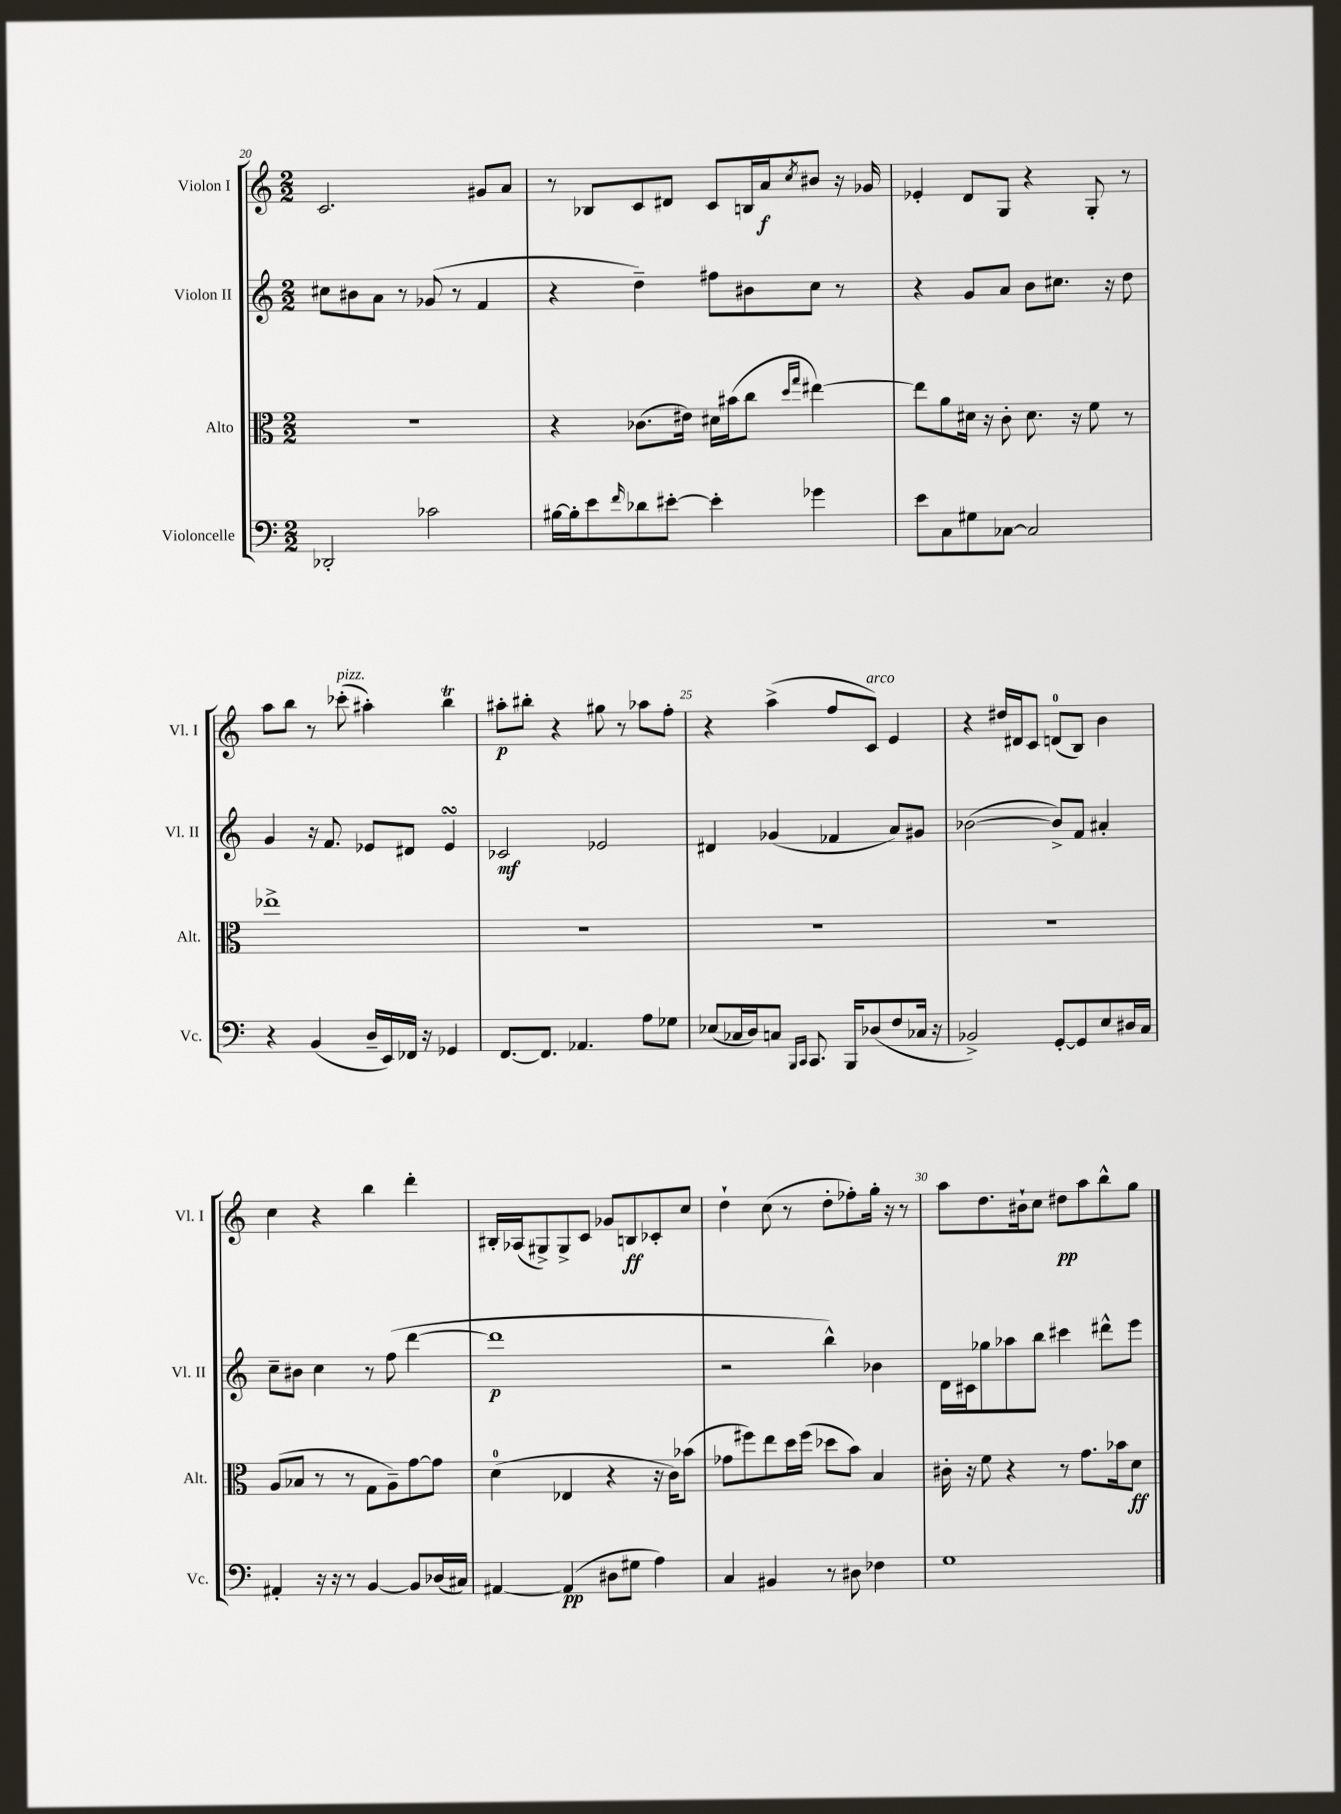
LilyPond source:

<<
\new StaffGroup <<
\new Staff = "s0" \with { instrumentName = "Violon I" shortInstrumentName = "Vl. I" } {
    \clef treble \key c \major \numericTimeSignature \time 2/2
    c'2. gis'8 a'8 |
    r8 bes8 c'8 dis'8 c'8 b16 a'16\f \acciaccatura { c''8 } bis'8 r16 ges'16 |
    ees'4-. d'8 g8 r4 g8-. r8 |
    a''8 b''8 r8 ces'''8-.^\markup { \italic "pizz." }( ais''4-.) b''4\trill |
    ais''8-.\p bis''8-. r4 gis''8 r8 aes''8 f''8-. |
    r4 a''4->( f''8 c'8^\markup { \italic "arco" }) e'4 |
    r4 dis''16 dis'16 c'8 d'8-0( b8) b'4 |
    c''4 r4 b''4 d'''4-. |
    bis16-. aes16( gis8->) gis8-> c'8 ges'8 b8\ff ces'8-. c''8 |
    d''4-! c''8( r8 d''8-. fes''8-.) g''16-. r16 r8 |
    a''8 d''8. bis'16-! c''8 dis''8\pp a''8 b''8-^ g''8 \bar "|." |
}
\new Staff = "s1" \with { instrumentName = "Violon II" shortInstrumentName = "Vl. II" } {
    \clef treble \key c \major \numericTimeSignature \time 2/2
    cis''8 bis'8 a'8 r8 ges'8( r8 f'4 |
    r4 d''4--) fis''8 bis'8 c''8 r8 |
    r4 g'8 a'8 b'8 cis''8. r16 d''8 |
    g'4 r16 f'8. ees'8 dis'8 ees'4\turn |
    ces'2\mf ees'2 |
    dis'4 ges'4( fes'4 a'8) gis'8 |
    bes'2~( bes'8->) f'8 ais'4-. |
    c''8-- bis'8 c''4 r8 f''8( d'''4~ |
    d'''1\p |
    r2 b''4-^) bes'4 |
    d'16 cis'16 ges''8 aes''8 b''8 cis'''4 dis'''8-^ e'''8 \bar "|." |
}
\new Staff = "s2" \with { instrumentName = "Alto" shortInstrumentName = "Alt." } {
    \clef alto \key c \major \numericTimeSignature \time 2/2
    r1 |
    r4 ces'8.( eis'16) dis'16 bis'16( c''8 \grace { d''16 g''16 } eis''4~) |
    eis''8 a'8 dis'16 r16 c'8-. dis'8. r16 f'8 r8 |
    ees''1-> |
    R1 |
    R1 |
    R1 |
    a8( bes8 r8 r8 g8 a8--) g'8~ g'8 |
    d'4-0( ees4 r4 r16 c'16) bes'8( |
    ges'8 fis''8) e''8 d''16 fis''16( des''8 b'8) b4 |
    cis'16-. r16 f'8 r4 r8 g'8. bes'16 d'8\ff \bar "|." |
}
\new Staff = "s3" \with { instrumentName = "Violoncelle" shortInstrumentName = "Vc." } {
    \clef bass \key c \major \numericTimeSignature \time 2/2
    des,2-. ces'2 |
    bis16~ bis16-. e'8 \grace { f'16 } des'8 eis'8~-. eis'4-. ges'4 |
    e'8 c8 gis8 ces8~ ces2 |
    r4 b,4( d16-- e,16) fes,16 r16 ges,4 |
    f,8.~ f,8. aes,4. a8 ges8 |
    ees8( ces16 d16) c8 \grace { b,,16 c,16 } c,8. b,,16 des8( f8 ces16 r16 |
    bes,2->) g,8~-. g,8 e8 dis16 c16 |
    ais,4-. r16 r16 r8 b,4~ b,8 des16( cis16) |
    ais,4~ ais,4\pp( dis8 gis8 a4) |
    c4 bis,4 r8 dis8 fes4 |
    g1 \bar "|." |
}
>>
>>
\layout { \context { \Score currentBarNumber = #20 \override BarNumber.break-visibility = ##(#f #t #t) barNumberVisibility = #(every-nth-bar-number-visible 5) } }
